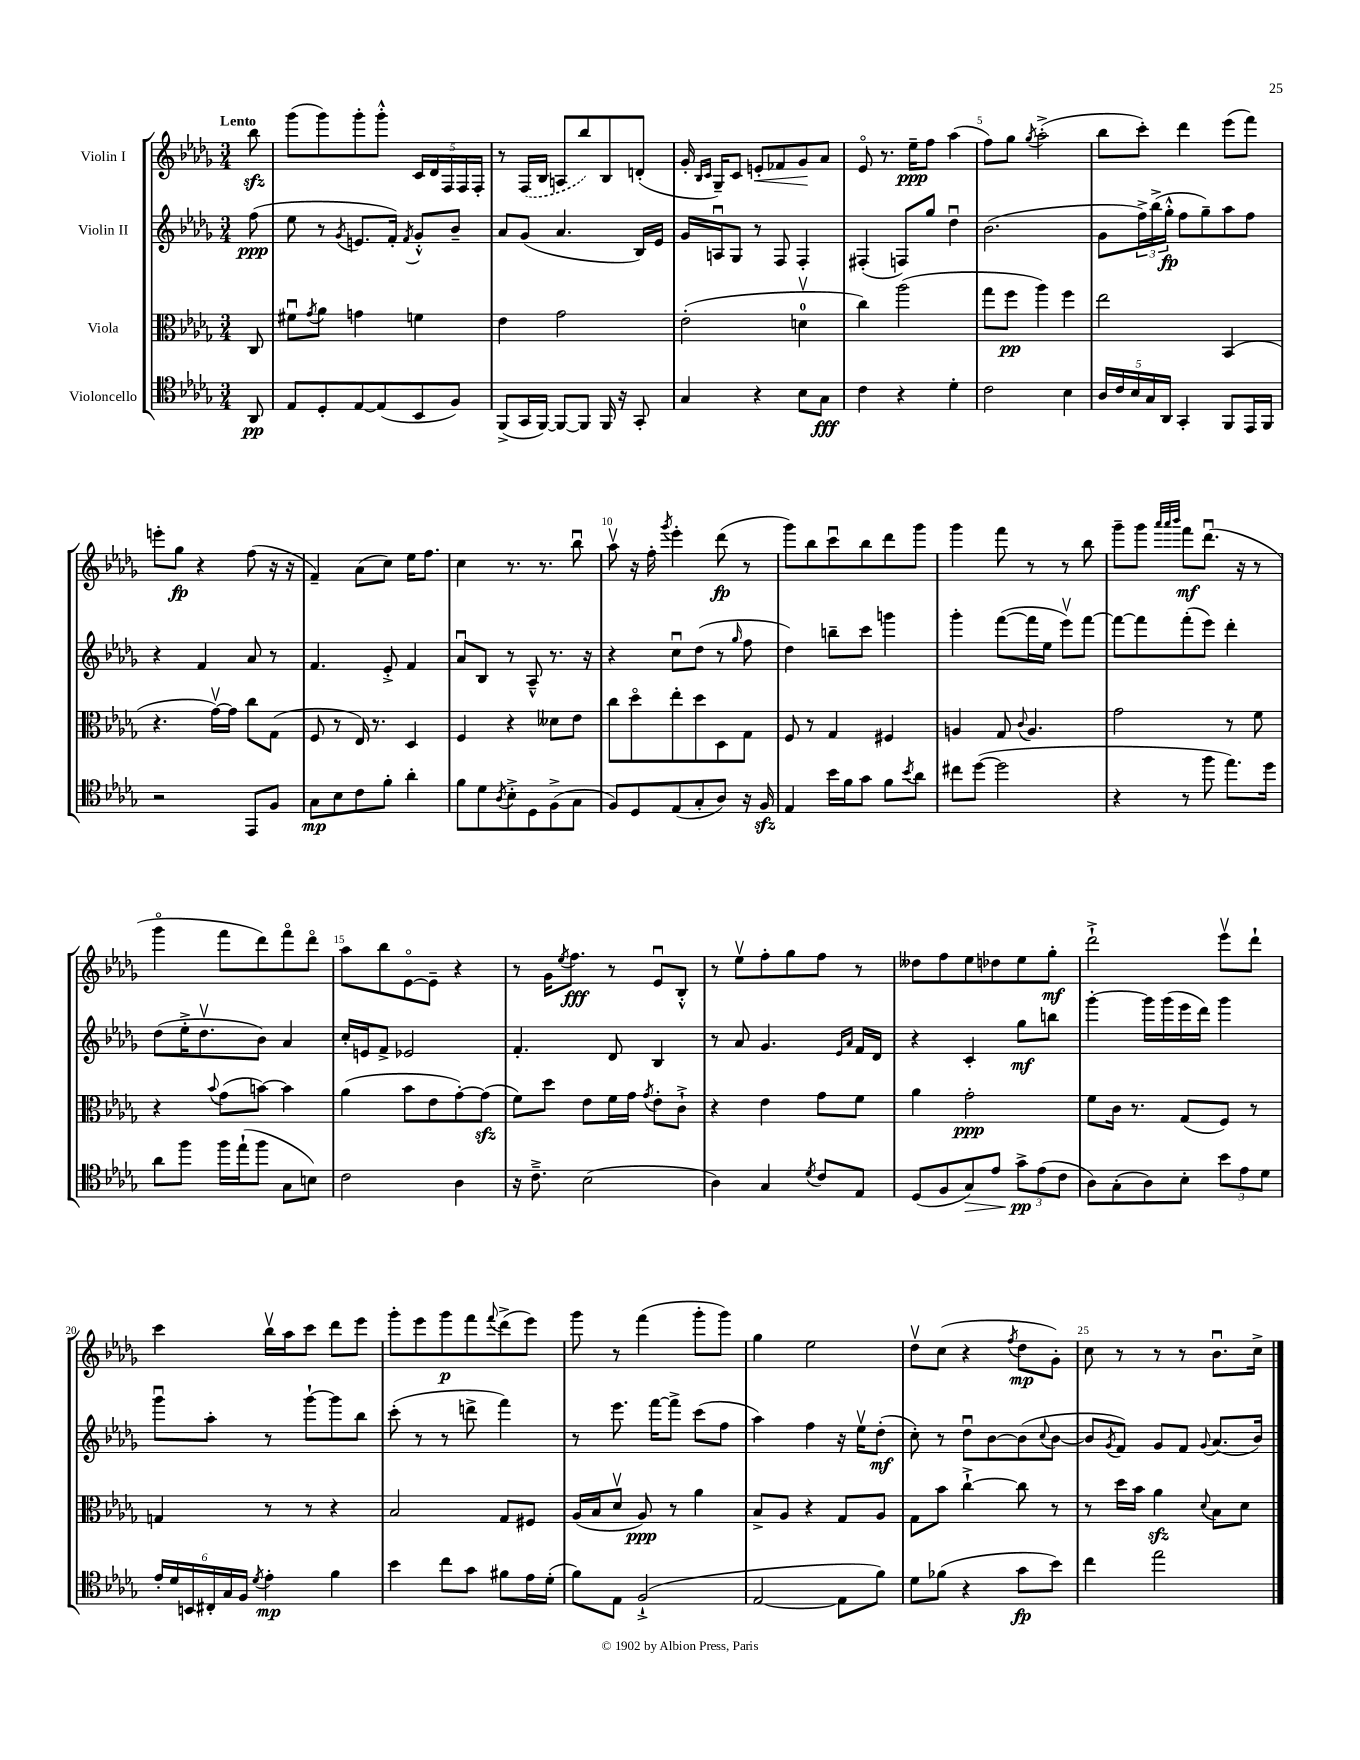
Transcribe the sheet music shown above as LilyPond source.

<<
\new StaffGroup <<
\new Staff = "s0" \with { instrumentName = "Violin I" } {
    \clef treble \key des \major \numericTimeSignature \time 3/4 \partial 8 \tempo "Lento"
    bes''8\sfz |
    ges'''8( ges'''8) ges'''8-. ges'''8-.-^ \tuplet 5/4 { c'16 des'16 f16 f16 f16-. } |
    r8 \once \slurDashed f16( bes16 a8 bes''8) bes8 d'8-.( |
    ges'16-. \grace { bes16 c'16 } ges16--) c'8 e'8-.\< fes'8 ges'8\! aes'8 |
    ees'8\flageolet r8. ees''16--\ppp f''8 aes''4( |
    f''8) ges''8 \acciaccatura { ges''8 } aes''2-.->( |
    bes''8 c'''8-.) des'''4 ees'''8( f'''8) |
    e'''8-. ges''8\fp r4 f''8( r16 r16 |
    f'4--) aes'8( c''8) ees''16 f''8. |
    c''4 r8. r8. bes''8\downbow |
    aes''8\upbow r16 f''16-. \acciaccatura { ges'''8 } ees'''4-. des'''8\fp( r8 |
    ges'''8) bes''8 c'''8\downbow bes''8 des'''8 ges'''8 |
    ges'''4 f'''8 r8 r8 bes''8 |
    ges'''8-- ges'''8 \grace { aes'''32 aes'''32 bes'''32 } f'''8\mf des'''8.\downbow( r16 r8 |
    ges'''4\flageolet f'''8 des'''8) f'''8\flageolet des'''8\flageolet |
    aes''8 bes''8 ees'8~\flageolet ees'8-- r4 |
    r8 ges'16 \acciaccatura { ees''8 } f''8.\fff r8 ees'8\downbow bes8-.-^ |
    r8 ees''8\upbow f''8-. ges''8 f''8 r8 |
    deses''8 f''8 ees''8 des''8 ees''8 ges''8-.\mf |
    des'''2-!-> ees'''8\upbow des'''8-! |
    c'''4 bes''16\upbow aes''16 c'''8 des'''8 ees'''8 |
    ges'''8-. ees'''8 ges'''8\p f'''8 \appoggiatura { f'''8 } des'''8->( ees'''8) |
    ges'''8 r8 f'''4( ges'''8-. ges'''8) |
    ges''4 ees''2 |
    des''8\upbow c''8( r4 \acciaccatura { f''8 } des''8\mp ges'8-.) |
    c''8 r8 r8 r8 bes'8.\downbow c''16-> \bar "|." |
}
\new Staff = "s1" \with { instrumentName = "Violin II" } {
    \clef treble \key des \major \numericTimeSignature \time 3/4 \partial 8
    f''8\ppp( |
    ees''8 r8 \acciaccatura { ges'8 } e'8. f'16-.) \acciaccatura { f'8 } ges'8-.-^ bes'8-- |
    aes'8 ges'8( aes'4. bes16) ees'16 |
    ges'16 a16\downbow ges8 r8 f8 f4-. |
    fis4-.( f8) ges''8 des''4\downbow |
    bes'2.( |
    ges'8 \tuplet 3/2 { f''16->) bes''16->( ges''16-.-^\fp } f''8 ges''8--) aes''8 f''8 |
    r4 f'4 aes'8 r8 |
    f'4. ees'8-.-> f'4 |
    aes'8\downbow bes8 r8 aes8---^ r8. r16 |
    r4 c''8\downbow des''8( r8 \grace { ges''16 } f''8 |
    des''4) b''8-- c'''8 g'''4 |
    ges'''4-. f'''8~( f'''16 ees''16 ees'''8\upbow) f'''8~ |
    f'''8~ f'''8 f'''8-.( ees'''8) des'''4-. |
    des''8( ees''16-.-> des''8.\upbow bes'8) aes'4 |
    c''16-. e'16 f'8-> ees'2 |
    f'4.-. des'8 bes4 |
    r8 aes'8 ges'4. \grace { ees'16 aes'16 } f'16 des'16 |
    r4 c'4-. ges''8\mf b''8 |
    ges'''4~-. ges'''16 ges'''16( ees'''16 des'''16) ges'''4 |
    ges'''8\downbow aes''8-. r8 ges'''8~-! ges'''8 bes''8 |
    c'''8-.( r8 r8 d'''8-> f'''4) |
    r8 ees'''8. f'''16~ f'''8-> c'''8( f''8 |
    aes''4) f''4 r16 ees''16\upbow des''8-.\mf( |
    c''8-.) r8 des''8\downbow bes'8~ bes'8( \appoggiatura { c''8 } bes'8~ |
    bes'8 \acciaccatura { ges'8 } f'8) ges'8 f'8 \appoggiatura { ges'8 } aes'8.( bes'16) \bar "|." |
}
\new Staff = "s2" \with { instrumentName = "Viola" } {
    \clef alto \key des \major \numericTimeSignature \time 3/4 \partial 8
    c8 |
    fis'8\downbow \acciaccatura { ges'8 } aes'8 g'4 f'4 |
    ees'4 ges'2 |
    ees'2-.( d'4-0\upbow |
    c''4) aes''2( |
    ges''8 f''8\pp aes''4) f''4 |
    ees''2 bes,4( |
    r4. ges'16~\upbow) ges'16 c''8 ges8( |
    f8 r8 ees16) r8. des4 |
    f4 r4 deses'8 ees'8 |
    c''8 des''8\flageolet ees''8-. des''8 des8 ges8 |
    f8 r8 ges4 fis4 |
    a4 ges8 \appoggiatura { c'8 } a4. |
    ges'2 r8 f'8 |
    r4 \appoggiatura { bes'8 } ges'8( b'8~) b'4 |
    aes'4( bes'8 ees'8 ges'8~-.) ges'8\sfz( |
    f'8) des''8 ees'8 f'16 ges'16 \acciaccatura { ges'8 } ees'8-. c'8-!-> |
    r4 ees'4 ges'8 f'8 |
    aes'4 ges'2-.\ppp |
    f'8 c'16 r8. ges8( f8) r8 |
    g4 r8 r8 r4 |
    bes2 ges8 fis8 |
    aes16( bes16 des'8\upbow aes8\ppp) r8 aes'4 |
    bes8-> aes8 r4 ges8 aes8 |
    ges8 bes'8 c''4~-!-> c''8 r8 |
    r8 des''16 bes'16 aes'4\sfz \appoggiatura { des'8 } bes8 des'8 \bar "|." |
}
\new Staff = "s3" \with { instrumentName = "Violoncello" } {
    \clef tenor \key des \major \numericTimeSignature \time 3/4 \partial 8
    aes,8\pp |
    ees8 des8-. ees8~ ees8( bes,8 f8) |
    f,8->( ges,16 f,16~) f,8~ f,8 f,16 r16 ges,8-. |
    ges4 r4 bes8 ges8\fff |
    c'4 r4 des'4-. |
    c'2 bes4 |
    \tuplet 5/4 { aes16 c'16 bes16 ges16 aes,16 } ges,4-. f,8 ees,16 f,16 |
    r2 ees,8 f8 |
    ges8\mp bes8 c'8 f'8-. aes'4-. |
    f'8 des'8 \acciaccatura { aes8 } bes8-.-> des8 f8->( ges8 |
    f8) des8 ees8( ges8-. aes8) r16 f16\sfz |
    ees4 bes'16 f'16 ges'8 f'8 \acciaccatura { bes'8 } aes'8 |
    cis''8 des''8~( des''2 |
    r4 r8 f''8 ees''8.) des''16 |
    aes'8 f''8 f''16 ees''16-!( f''8 ges8 b8) |
    c'2 aes4 |
    r16 c'8.---> bes2( |
    aes4) ges4 \acciaccatura { des'8 } c'8 ees8 |
    des8( f8 ges8\>) ees'8 \tuplet 3/2 { ges'8->\pp\! ees'8( c'8 } |
    aes8) ges8-.( aes8) bes8-. \tuplet 3/2 { bes'8 ees'8 des'8 } |
    \tuplet 6/4 { ees'16-. des'16 b,16 cis16-. ges16 f16 } \acciaccatura { des'8 } ees'4-.\mp f'4 |
    bes'4 c''8 ges'8 fis'8 ees'16 des'16-.( |
    f'8) ees8 f2-!->( |
    ees2~ ees8 f'8) |
    des'8 fes'8( r4 ges'8\fp bes'8) |
    c''4 ees''2 \bar "|." |
}
>>
>>
\layout { \context { \Score \override BarNumber.break-visibility = ##(#f #t #t) barNumberVisibility = #(every-nth-bar-number-visible 5) } }
